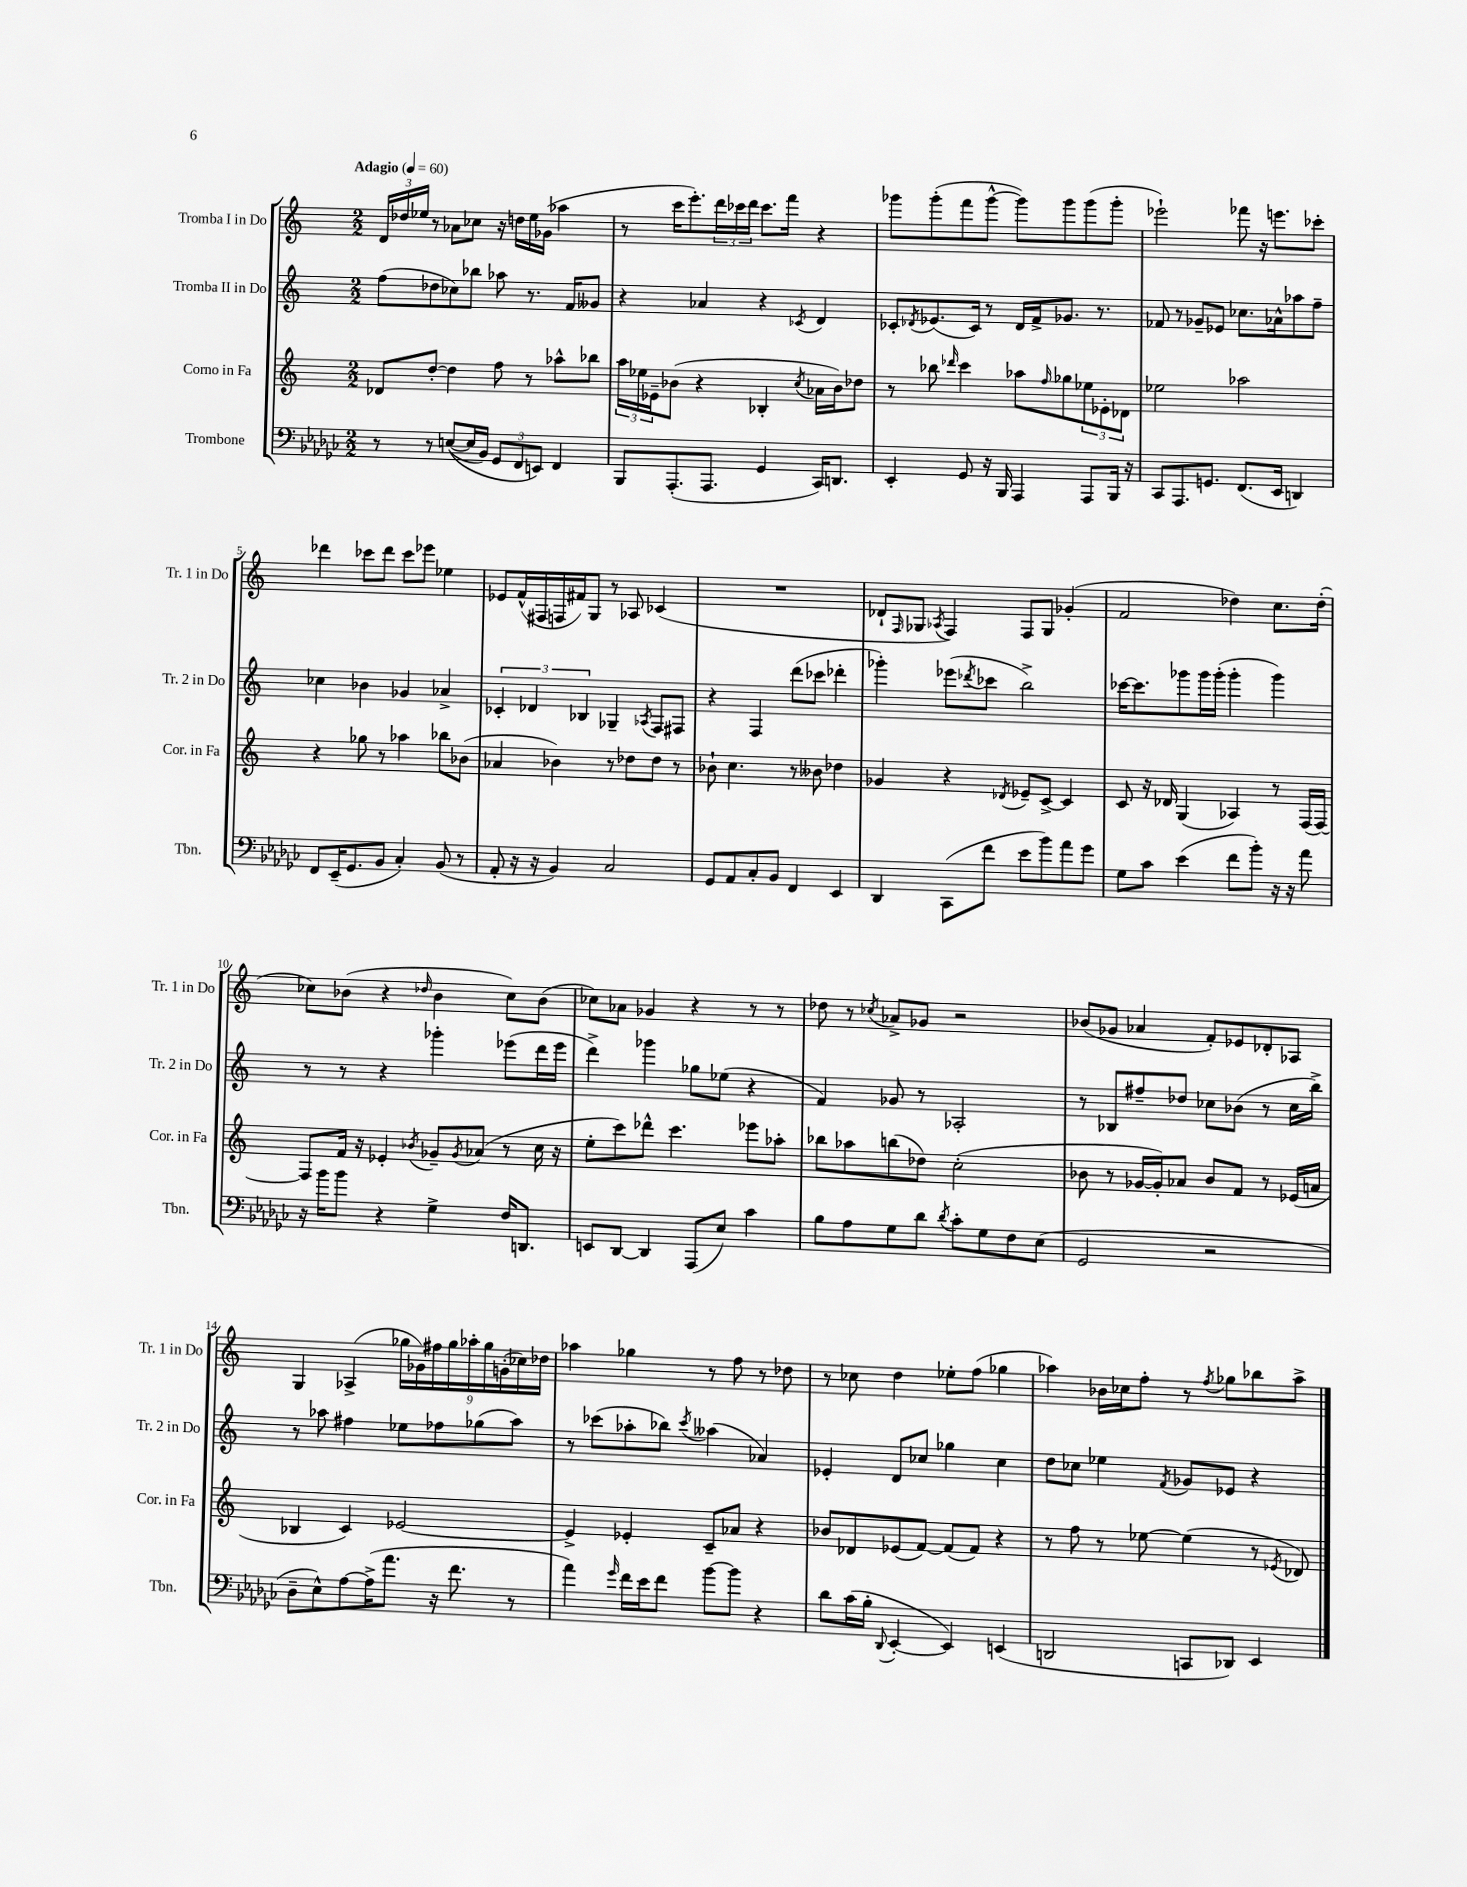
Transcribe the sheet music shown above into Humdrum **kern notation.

**kern	**kern	**kern	**kern
*staff4	*staff3	*staff2	*staff1
*clefF4	*clefG2	*clefG2	*clefG2
*k[b-e-a-d-g-c-]	*k[]	*k[]	*k[]
*M2/2	*M2/2	*M2/2	*M2/2
*MM60	*MM60	*MM60	*MM60
8r	8d-	(8ff	24d
.	.	.	24dd-
.	.	.	24ee-
8r	[8dd'	8dd-	8r
&(([8E	4dd]	8cc-)	8a-
16E]	.	8bb-	8cc-
16BB-)	.	.	.
12GG-	8ff	8aa-	16r
.	.	.	16dd
12FF	.	.	.
.	8r	8.r	16ee-
12EE&)	.	.	.
.	.	.	(16g-
4FF	8aa-^^	.	4aa-
.	.	16f	.
.	8bb-	8g--	.
=	=	=	=
8BBB-	24aa	4r	8r
.	24ee-	.	.
.	24e-~	.	.
(8.AAA-'	(8b-	.	16ccc
.	.	.	8.eee')
.	4r	4a-	.
8.AAA-	.	.	.
.	.	.	24ddd
.	.	.	24ccc-
.	.	.	24ddd
4GG-	4B-'	4r	8.ccc-
.	.	.	16fff
.	8qcc	8qc-	.
16CC-)	16a-	4d	4r
8.DD	16b-)	.	.
.	8dd-	.	.
=	=	=	=
4EE-'	8r	8c-'	8ggg-
.	.	8qd-	.
.	8bb-	(8.e-	(8ggg-'
.	16qqddd-	.	.
8GG-	4ccc	.	8fff
.	.	16c-)	.
16r	.	8r	[8ggg-^^
16BBB-	.	.	.
4AAA-	8aa-	16d-	8ggg-])
.	.	16f^	.
.	16qqff	.	.
.	8gg-	8.g-	8ggg-
8AAA-	12ee-	.	(8ggg-
.	.	8.r	.
.	12e-'	.	.
16BBB-	.	.	8ggg-'
.	12d-	.	.
16r	.	.	.
=	=	=	=
8CC-	2ee-	8f-	2eee-`)
8.AAA-	.	8r	.
.	.	8g-~	.
8.GG	.	.	.
.	.	8e-	.
(8.FF	2aa-	8.cc-	8fff-
.	.	.	16r
16EE-	.	16a-^^	8.eee
4DD)	.	8aa-	.
.	.	8ff~	8ccc-'
=	=	=	=
8FF	4r	4cc-	4ddd-
(16EE-~	.	.	.
8.GG-	.	.	.
.	8gg-	4b-	8ccc-
8BB-	8r	.	8ddd-
4C-')	4aa-	4g-	8ccc-
.	.	.	8eee-
(8BB-	8bb-	4a-^	4ee-
8r	(8b-	.	.
=	=	=	=
8AA-'	4a-	6c-'	8e-
16r	.	.	(16f^^
.	.	6d-	.
16r	.	.	16F#
4BB-)	4b-)	.	16F
.	.	.	16f#)
.	.	6B-	.
.	.	.	8G
2C-	8r	4G-~	8r
.	8dd-	.	8A-
.	.	8qA-	.
.	8dd-	8F	(4c-
.	8r	8F#	.
=	=	=	=
8GG-	8b-`	4r	1r
8AA-	4.cc	.	.
8C-'	.	4F	.
8BB-	.	.	.
4FF	8r	(8ddd	.
.	8b--	8ccc-	.
4EE-	4dd-	4ddd-'	.
=	=	=	=
4DD-	4g-	4ggg-')	8d-`
.	.	.	16qqF
.	.	.	8G-
.	.	.	8qA-
(8CC-	4r	(8eee-	4F)
.	.	8qddd-	.
8f	.	8ccc-	.
.	8qd-	.	.
8e-	8e-~	2bb^)	8F
8b-)	[8c^	.	8G-
8a-	4c]	.	(4g-'
8g-	.	.	.
=	=	=	=
8G-	8c	[16ccc-	2f
.	.	8.ccc-]	.
8c-	16r	.	.
.	16d-	.	.
(4e-	(4G	8ggg-	.
.	.	16ggg-	.
.	.	(16ggg-'	.
8f	4A-)	4ggg-'	4dd-)
8b-')	.	.	.
16r	8r	4ggg-)	8.cc
16r	.	.	.
8a-	(16F	.	.
.	[16F)	.	(16dd-'
=	=	=	=
16r	8F]	8r	8cc-)
16b-	.	.	.
8b-	16f	8r	(8b-
.	16r	.	.
4r	4e-'	4r	4r
.	8qb-	.	16qqdd-
4G-^	8g-~	4ggg-'	4b-
.	8qg-	.	.
.	(8a-	.	.
16F	8r	(8eee-	8cc-)
8.DD	.	.	.
.	16cc	16ddd	(8b-
.	16r	16eee-	.
=	=	=	=
8EE	8ee'	4ddd^)	8cc-)
[8DD-	8ccc)	.	8a-
4DD-]	8ddd-^^	4ggg-	4g-
.	4.ccc	.	.
(8AAA-	.	8gg-	4r
8E-)	.	(8ee-	.
4c-	8eee-	4r	8r
.	8aa-'	.	8r
=	=	=	=
8B-	8bb-	4f)	8dd-
8A-	8aa-	.	8r
.	.	.	8qcc-
8G-	(8bb	8g-	8a-^
8d-	8dd-)	8r	8g-
8qd-	.	.	.
8c-'	(2cc'	2A-'	2r
8G-	.	.	.
8F	.	.	.
(8E-	.	.	.
=	=	=	=
2GG-	8b-	8r	(8b-
.	8r	8B-	8g-
.	[16g-	8ff#~	4a-
.	16g-'])	.	.
.	8a-	8dd-	.
2r	8b-	8cc-	8f')
.	8f	(8b-	8e-
.	8r	8r	8d-'
.	(16e-	16cc-	8A-
.	16a	16bb^)	.
=	=	=	=
8D-~	4B-	8r	4G
8E-^^)	.	8aa-	.
[8A-	4c)	4ff#	(4A-^
(16A-^]	.	.	.
8.a-	.	.	.
.	[2e-	8ee-	18gg-
.	.	.	18g-)
.	.	.	18ff#
16r	.	8ff-	.
.	.	.	18gg-
8.f	.	.	.
.	.	.	18aa-'
.	.	(8gg-	.
.	.	.	18gg-
.	.	.	(18g'
8r	.	8aa-)	.
.	.	.	18cc-)
.	.	.	18dd-
=	=	=	=
4a-)	4e-^]	8r	4aa-
.	.	(8ccc-	.
16qqg-	.	.	.
16f	4e-'	8aa-'	4gg-
16e-	.	.	.
8f	.	8bb-)	.
.	.	8qccc-	.
[8b-	8c~	(4aa--	8r
8b-]	8a-	.	8ff
4r	4r	4a-)	8r
.	.	.	8dd-
=	=	=	=
8d-	8b-	4e-'	8r
(16c-	8d-	.	8cc-
16B-'	.	.	.
8qqDD-	.	.	.
[4EE-'	(8e-	8d	4dd
.	[8f)	8cc-	.
4EE-])	(8f]	4gg-	8ee-'
.	8f)	.	(8ff
(4EE	4r	4cc-	4gg-
=	=	=	=
2DD	8r	8dd	4aa-)
.	8ff	8cc-	.
.	8r	4ee-	16b-
.	.	.	16cc-
.	[8ee-	.	8ff'
.	.	8qf	.
8CC	(4ee-]	8g-	8r
.	.	.	8qff
8DD-)	.	8e-	8gg-
4EE-	8r	4r	8bb-
.	8qe-	.	.
.	8d-)	.	8aa-^
==	==	==	==
*-	*-	*-	*-
